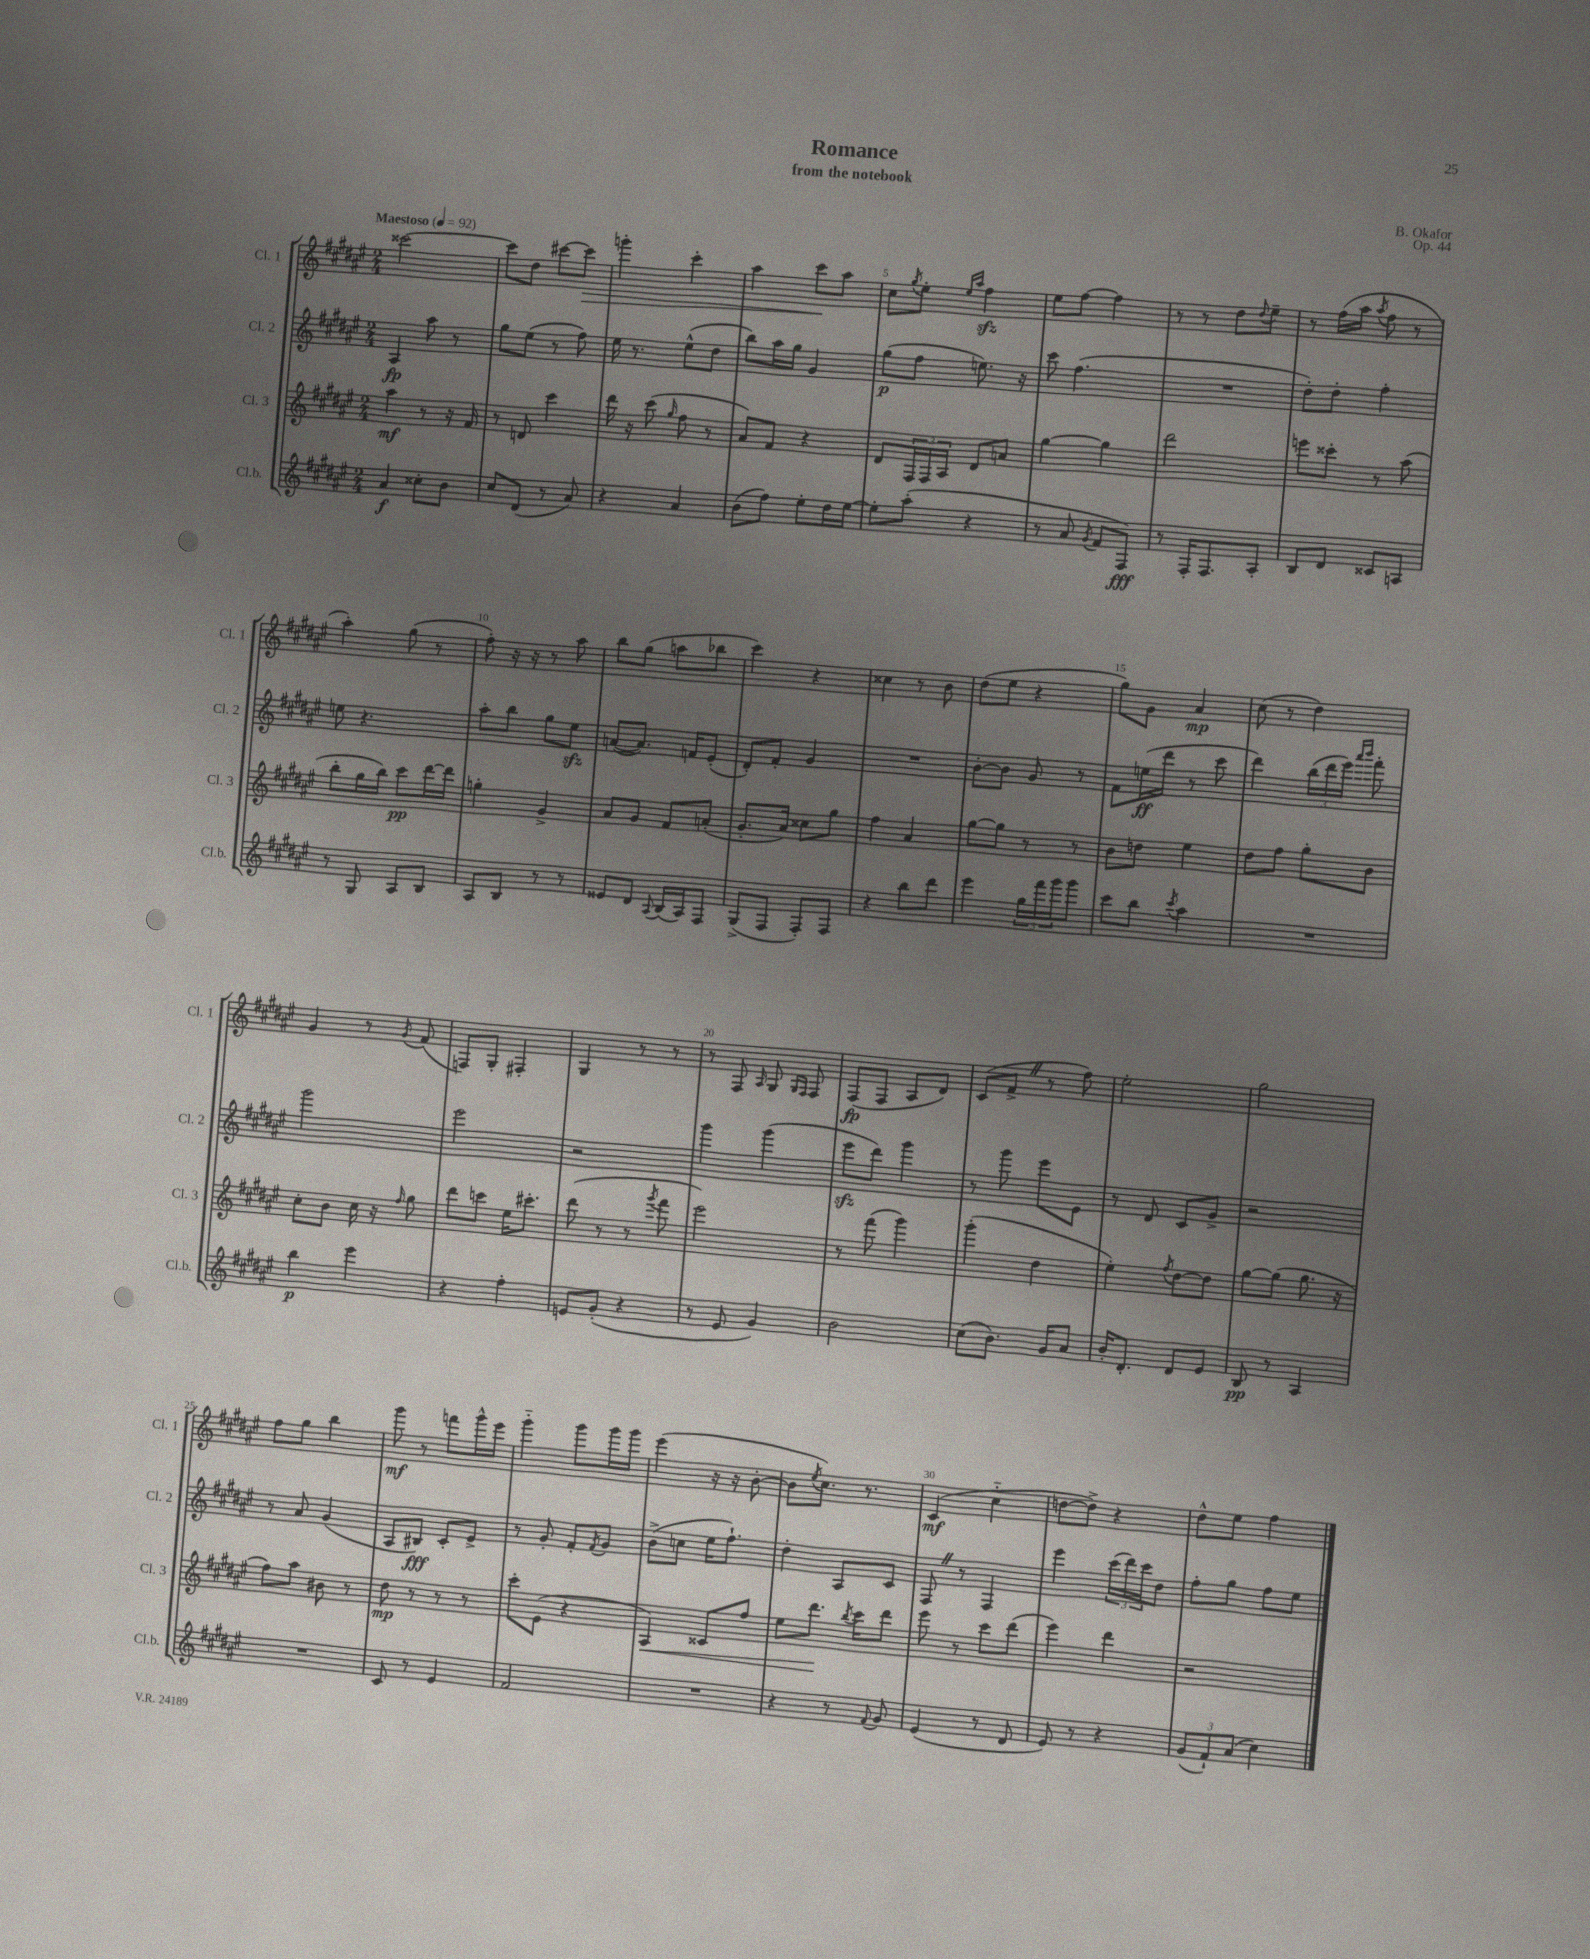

**kern	**dynam	**kern	**dynam	**kern	**dynam	**kern	**dynam
*part4	*part4	*part3	*part3	*part2	*part2	*part1	*part1
*staff4	*staff4	*staff3	*staff3	*staff2	*staff2	*staff1	*staff1
*I"Cl.b.	*	*I"Cl. 3	*	*I"Cl. 2	*	*I"Cl. 1	*
*I'Cl.b.	*	*I'Cl. 3	*	*I'Cl. 2	*	*I'Cl. 1	*
*clefG2	*	*clefG2	*	*clefG2	*	*clefG2	*
*k[f#c#g#d#a#e#]	*	*k[f#c#g#d#a#e#]	*	*k[f#c#g#d#a#e#]	*	*k[f#c#g#d#a#e#]	*
*M2/4	*	*M2/4	*	*M2/4	*	*M2/4	*
*MM92	*	*MM92	*	*MM92	*	*MM92	*
=1	=1	=1	=1	=1	=1	=1	=1
!	!	!	!	!	!	!LO:TX:a:B:t=Maestoso	!
4a#/	f	4aa#\	mf	4A#/	fp	[2ccc##X\	.
8cc##X'\L	.	8r	.	8aa#\	.	.	.
8b\J	.	16r	.	8r	.	.	.
.	.	16f#/	.	.	.	.	.
=2	=2	=2	=2	=2	=2	=2	=2
8cc#/L	.	8r	.	8gg#\L	.	8ccc##\L]	.
(8d#/J	.	8dn/	.	(8ee#\J	.	8dd#\J	.
8r	.	4ccc#\	.	8r	.	[8ccc#X\L	.
!	!	!	!	!	!	!	!LO:HP:b
8a#/)	.	.	.	8ff#\)	.	8ccc#\J]	>
=3	=3	=3	=3	=3	=3	=3	=3
4r	.	16ddd#\	.	16ee#\	.	4gggn'\	.
.	.	16r	.	8.r	.	.	.
.	.	(8ccc#\	.	.	.	.	.
.	.	16qqgg#/	.	.	.	.	.
4a#/	.	8ff#\	.	(8ee#^^\L	.	4ccc#'\	.
.	.	8r	.	8dd#\J	.	.	.
=4	=4	=4	=4	=4	=4	=4	=4
(8b\L	.	8a#/L)	.	8bb\L)	.	4aa#\	.
8ff#\J)	.	8f#/J	.	16aa#\L	.	.	.
.	.	.	.	16gg#\JJ	.	.	.
8ee#'\L	.	4r	.	4g#/	.	8ccc#\L	.
16dd#\L	.	.	.	.	.	8aa#\J	]
[16ee#\JJ	.	.	.	.	.	.	.
=5	=5	=5	=5	=5	=5	=5	=5
8ee#'\L]	.	8d#/L	.	(8gg#\L	p	8cc#\L	.
.	.	.	.	.	.	8qgg#/	.
(8aa#'\J	.	24F#/L	.	8ff#\J	.	8ee#'\J	.
.	.	24F#/	.	.	.	.	.
.	.	24A#/JJ	.	.	.	.	.
.	.	.	.	.	.	16qqee#/LL	.
.	.	.	.	.	.	16qqaa#/JJ	.
4r	.	8d#/L	.	8.een\)	.	4ff#zz\	.
.	.	8an/J	.	.	.	.	.
.	.	.	.	16r	.	.	.
=6	=6	=6	=6	=6	=6	=6	=6
8r	.	[4gg#\	.	8ccc#\	.	8ee#\L	.
8a#/	.	.	.	(4.ff#\	.	[8ff#\J	.
8qg#/	.	.	.	.	.	.	.
8f#/L	.	4gg#\]	.	.	.	4ff#\]	.
8F#/J)	fff	.	.	.	.	.	.
=7	=7	=7	=7	=7	=7	=7	=7
8r	.	2ddd#\	.	2r	.	8r	.
16F#'/KL	.	.	.	.	.	8r	.
8.F#/	.	.	.	.	.	.	.
.	.	.	.	.	.	8dd#\L	.
.	.	.	.	.	.	8qqdd#/	.
8A#'/J	.	.	.	.	.	8ee#~\J	.
=8	=8	=8	=8	=8	=8	=8	=8
8B/L	.	8eeen\L	.	8dd#'\L)	.	8r	.
8d#/J	.	8ccc##X'\J	.	8dd#'\J	.	(16ff#\LL	.
.	.	.	.	.	.	16aa#\JJ	.
.	.	.	.	.	.	8qaa#/	.
8c##X/L	.	8r	.	4ff#'\	.	8ff#\	.
8An/J	.	(8aa#\	.	.	.	8r	.
!!LO:LB:g=z
=9	=9	=9	=9	=9	=9	=9	=9
8r	.	8bb'\L	.	8een\	.	4aa#'\)	.
8G#/	.	16gg#\L	.	4.r	.	.	.
.	.	16bb\JJ)	.	.	.	.	.
8A#/L	.	8ccc#\L	pp	.	.	(8gg#\	.
8B/J	.	[16ddd#\L	.	.	.	8r	.
.	.	16ddd#\JJ]	.	.	.	.	.
=10	=10	=10	=10	=10	=10	=10	=10
8A#/L	.	4ggn'\	.	8aa#'\L	.	8ff#'\)	.
8B/J	.	.	.	8bb\J	.	16r	.
.	.	.	.	.	.	16r	.
8r	.	4g#^/	.	8gg#\L	.	8r	.
8r	.	.	.	8ee#zz\J	.	8aa#\	.
=11	=11	=11	=11	=11	=11	=11	=11
8e##X/L	.	8a#/L	.	([8an/L	.	8bb\L	.
8d#/J	.	8g#/J	.	8.a/J])	.	(8gg#\J	.
8qqA#/	.	.	.	.	.	.	.
(16B/LL	.	8f#/L	.	.	.	8aan\L	.
16A#/J)	.	.	.	16fn/KL	.	.	.
8F#/J	.	(8an'/J	.	(8e#'/J	.	8bb-X\J	.
=12	=12	=12	=12	=12	=12	=12	=12
(8G#^/L	.	8.g#'/L	.	8d#'/L)	.	4ccc#\)	.
8F#/J	.	.	.	8f#'/J	.	.	.
.	.	16a#/Jk)	.	.	.	.	.
8F#'/L)	.	8cc##X\L	.	4g#/	.	4r	.
8F#/J	.	8gg#\J	.	.	.	.	.
=13	=13	=13	=13	=13	=13	=13	=13
4r	.	4ff#\	.	2r	.	4cc##X\	.
8bb\L	.	4a#/	.	.	.	8r	.
8ddd#\J	.	.	.	.	.	8b\	.
=14	=14	=14	=14	=14	=14	=14	=14
4eee#\	.	[8gg#\L	.	[8b'\L	.	(8dd#\L	.
.	.	8gg#\J]	.	8b\J]	.	8ee#\J	.
24gg#\LL	.	8r	.	8g#/	.	4r	.
24fff#\	.	.	.	.	.	.	.
24ggg#\J	.	.	.	.	.	.	.
8ggg#\J	.	8r	.	8r	.	.	.
=15	=15	=15	=15	=15	=15	=15	=15
8ccc#\L	.	8b\L	.	8f#\L	.	8gg#\L)	.
8bb\J	.	8ddn\J	.	(16een\L	ff	8g#\J	.
.	.	.	.	16ddd#\JJ	.	.	.
8qccc#/	.	.	.	.	.	.	.
4aa#\	.	4ee#\	.	8r	.	4a#/	mp
.	.	.	.	8ccc#\	.	.	.
=16	=16	=16	=16	=16	=16	=16	=16
2r	.	8dd#\L	.	4ddd#\)	.	(8cc#\	.
.	.	8ff#\J	.	.	.	8r	.
.	.	8gg#'\L	.	(24bb\LL	.	4dd#\)	.
.	.	.	.	24ddd#\	.	.	.
.	.	.	.	24eee#\JJ)	.	.	.
.	.	.	.	16qqaaa#/LL	.	.	.
.	.	.	.	16qqbbb/JJ	.	.	.
.	.	8b\J	.	8fff#'\	.	.	.
!!LO:LB:g=z
=17	=17	=17	=17	=17	=17	=17	=17
4bb\	p	8cc#'\L	.	2ggg#\	.	4g#/	.
.	.	8b\J	.	.	.	.	.
4eee#\	.	16cc#\	.	.	.	8r	.
.	.	16r	.	.	.	.	.
.	.	16qqff#/	.	.	.	8qg#/	.
.	.	8gg#\	.	.	.	(8f#/	.
=18	=18	=18	=18	=18	=18	=18	=18
4r	.	8ddd#\L	.	2eee#\	.	8Fn/L)	.
.	.	8cccn\J	.	.	.	8G#'/J	.
4ff#'\	.	16ee#\KL	.	.	.	4F#X'/	.
.	.	8.ccc#X'\J	.	.	.	.	.
=19	=19	=19	=19	=19	=19	=19	=19
8en/L	.	(8ddd#\	.	2r	.	4G#/	.
(8g#'/J	.	8r	.	.	.	.	.
4r	.	8r	.	.	.	8r	.
.	.	8qggg#/	.	.	.	.	.
.	.	8fff#\	.	.	.	8r	.
=20	=20	=20	=20	=20	=20	=20	=20
8r	.	2eee#\)	.	4ggg#\	.	8r	.
8e#/	.	.	.	.	.	8F#/	.
.	.	.	.	.	.	16qqA#/	.
4g#/)	.	.	.	(4ggg#\	.	8G#/	.
.	.	.	.	.	.	16qqG#/LL	.
.	.	.	.	.	.	16qqF#/JJ	.
.	.	.	.	.	.	8F#/	.
=21	=21	=21	=21	=21	=21	=21	=21
2b\	.	8r	.	8eee#zz\L	.	(8F#/L	fp
.	.	(8fff#\	.	8ddd#\J)	.	8F#/J	.
.	.	4ggg#\)	.	4ggg#\	.	8A#/L	.
.	.	.	.	.	.	8d#/J)	.
=22	=22	=22	=22	=22	=22	=22	=22
(8cc#\L	.	(4ggg#'\	.	8r	.	(8c#/L	.
8.b\J)	.	.	.	8ggg#\	.	8f#^Z/J	.
.	.	4dd#\	.	8eee#\L	.	8r	.
16g#/KL	.	.	.	.	.	.	.
8a#/J	.	.	.	8e#\J	.	8ff#\)	.
=23	=23	=23	=23	=23	=23	=23	=23
16b'/KL	.	4ee#'\)	.	8r	.	2ee#'\	.
8.d#'/J	.	.	.	.	.	.	.
.	.	.	.	8d#/	.	.	.
.	.	8qff#/	.	.	.	.	.
8d#/L	.	[8dd#\L	.	8c#/L	.	.	.
8e#/J	.	8dd#\J]	.	8g#^/J	.	.	.
=24	=24	=24	=24	=24	=24	=24	=24
8B/	pp	[8gg#\L	.	2r	.	2gg#\	.
8r	.	(8gg#\J]	.	.	.	.	.
4A#/	.	8.gg#\	.	.	.	.	.
.	.	16r	.	.	.	.	.
!!LO:LB:g=z
=25	=25	=25	=25	=25	=25	=25	=25
2r	.	8ff#\L)	.	8r	.	8ff#\L	.
.	.	8aa#\J	.	8a#/	.	8gg#\J	.
.	.	8b#X\	.	(4g#/	.	4bb\	.
.	.	8r	.	.	.	.	.
=26	=26	=26	=26	=26	=26	=26	=26
8c#/	.	8dd#\	mp	8A#/L	.	8ggg#\	mf
8r	.	8r	.	8B#X/J)	fff	8r	.
4e#/	.	8r	.	8c#'/L	.	8fffn\L	.
.	.	8r	.	8e#^/J	.	16ggg#^^\L	.
.	.	.	.	.	.	16eee#\JJ	.
=27	=27	=27	=27	=27	=27	=27	=27
2f#/	.	8ccc#'\L	.	8r	.	4ggg#\	.
.	.	(8e#\J	.	8g#'/	.	.	.
.	.	4r	.	8f#'/L	.	8ggg#\L	.
.	.	.	.	8qf#/	.	.	.
.	.	.	.	8g#/J	.	16ggg#\L	.
.	.	.	.	.	.	16ggg#\JJ	.
=28	=28	=28	=28	=28	=28	=28	=28
!	!	!	!LO:HP:b	!	!	!	!
2r	.	4A#/)	<	(8b^\L	.	(4eee#\	.
.	.	.	.	8ccn\J	.	.	.
.	.	8c##X/L	.	16ee#\KL	.	16r	.
.	.	.	.	8.ff#`\J)	.	16r	.
.	.	8ff#/J	.	.	.	[8b'\	.
=29	=29	=29	=29	=29	=29	=29	=29
4r	.	8ee#\L	.	4dd#'\	.	8b\L]	.
.	.	.	.	.	.	8qee#/	.
.	.	8.ddd#\J	.	.	.	8.cc#\J)	.
8r	.	.	.	8A#/L	.	.	.
.	.	8qbb/	.	.	.	.	.
.	.	16ccc#\KL	[	.	.	8.r	.
8qqf#/	.	.	.	.	.	.	.
8g#/	.	8ddd#\J	.	8c#/J	.	.	.
=30	=30	=30	=30	=30	=30	=30	=30
(4e#/	.	8eee#\	.	8F#Z/	.	(4c#/	mf
.	.	8r	.	8r	.	.	.
8r	.	8ccc#\L	.	4F#/	.	4cc#\	.
8d#/	.	(8ddd#\J	.	.	.	.	.
=31	=31	=31	=31	=31	=31	=31	=31
8e#/)	.	4eee#\)	.	4eee#\	.	[8ddn\L	.
8r	.	.	.	.	.	8dd^\J])	.
4r	.	4ddd#\	.	(24ccc#\LL	.	4r	.
.	.	.	.	24ddd#\)	.	.	.
.	.	.	.	24ccc#\J	.	.	.
.	.	.	.	8dd#\J	.	.	.
=32	=32	=32	=32	=32	=32	=32	=32
(12g#/L	.	2r	.	8ff#'\L	.	8dd#^^\L	.
12f#`/)	.	.	.	.	.	.	.
.	.	.	.	8gg#\J	.	8ee#\J	.
(12a#/J	.	.	.	.	.	.	.
4cc#\)	.	.	.	8ff#\L	.	4ff#\	.
.	.	.	.	8ee#\J	.	.	.
==	==	==	==	==	==	==	==
*-	*-	*-	*-	*-	*-	*-	*-
